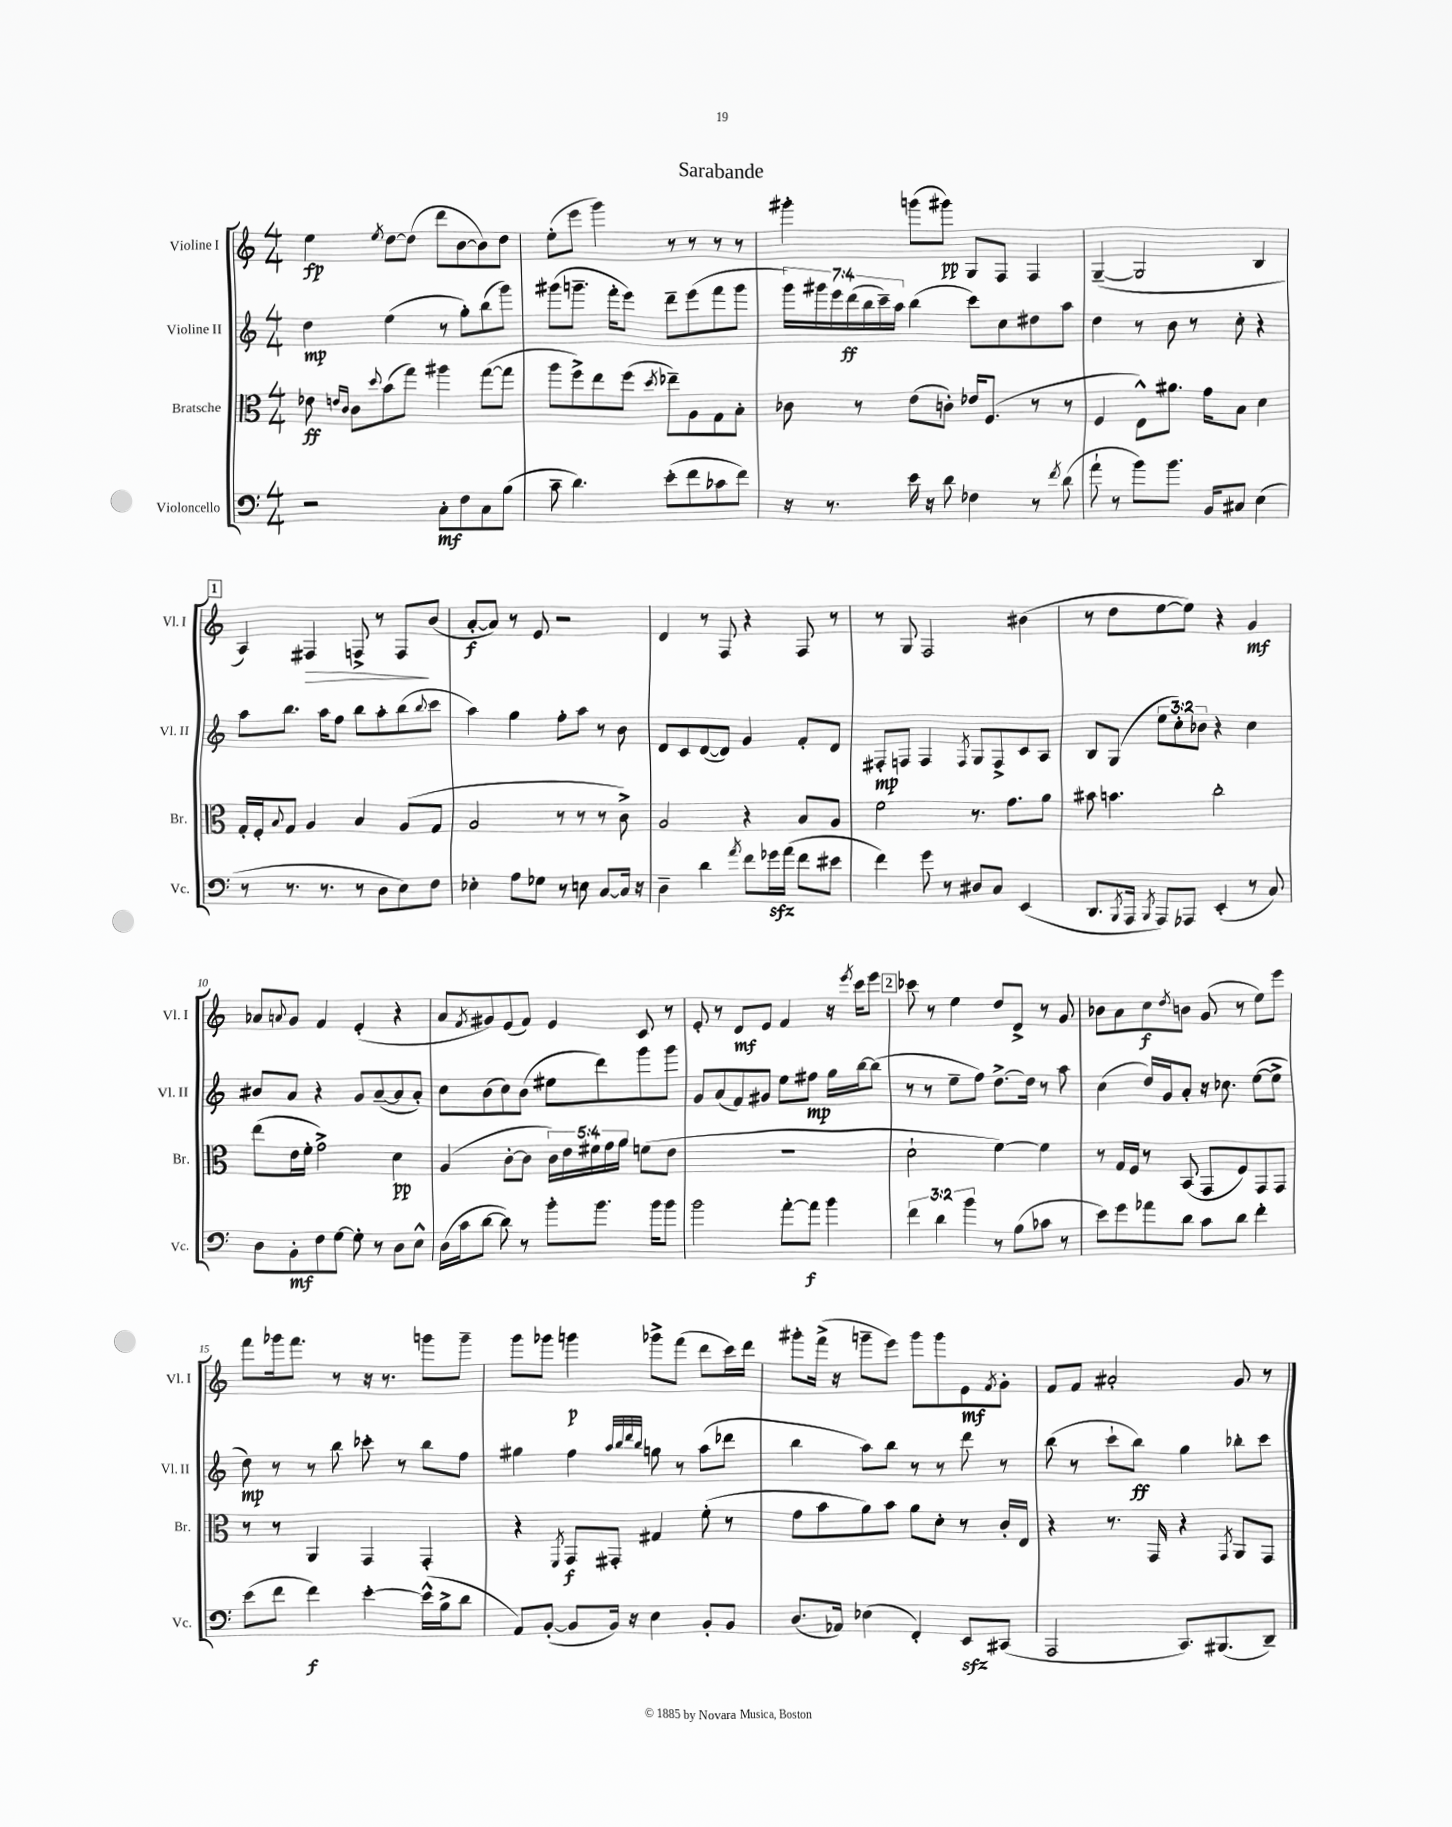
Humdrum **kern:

**kern	**dynam	**kern	**dynam	**kern	**dynam	**kern	**dynam
*part4	*part4	*part3	*part3	*part2	*part2	*part1	*part1
*staff4	*staff4	*staff3	*staff3	*staff2	*staff2	*staff1	*staff1
*I"Violoncello	*	*I"Bratsche	*	*I"Violine II	*	*I"Violine I	*
*I'Vc.	*	*I'Br.	*	*I'Vl. II	*	*I'Vl. I	*
*clefF4	*	*clefC3	*	*clefG2	*	*clefG2	*
*k[]	*	*k[]	*	*k[]	*	*k[]	*
*M4/4	*	*M4/4	*	*M4/4	*	*M4/4	*
=1	=1	=1	=1	=1	=1	=1	=1
2r	.	8e-X\	ff	4dd\	mp	4ee\	fp
.	.	16qqen/LL	.	.	.	.	.
.	.	16qqc/JJ	.	.	.	.	.
.	.	8c\L	.	.	.	.	.
.	.	8qqdd/	.	.	.	8qee/	.
.	.	(8b\	.	(4ee\	.	[8dd\L	.
.	.	8gg\J)	.	.	.	(8dd\J]	.
8C'\L	mf	4aa#X\	.	8r	.	8ddd\L	.
8F\	.	.	.	8gg'\L)	.	[8b\	.
8C\	.	([8gg\L	.	(8bb\	.	8b\])	.
(8B\J	.	8gg\J]	.	8ggg\J)	.	8dd\J	.
=2	=2	=2	=2	=2	=2	=2	=2
8c~\	.	8aa\L	.	(8ggg#X\L	.	(8ee'\L	.
4.d\)	.	8ff^\)	.	8.gggn~\J	.	8eee\J	.
.	.	8ee\	.	.	.	4ggg\)	.
.	.	.	.	16fff'\KL	.	.	.
.	.	(8ff\J	.	8eee\J)	.	.	.
.	.	8qdd/	.	.	.	.	.
(8e'\L	.	8ee-X~\L)	.	8ddd~\L	.	8r	.
8f\	.	8A\	.	(8eee\	.	8r	.
8c-X\	.	8G\	.	8fff\	.	8r	.
8f\J)	.	8B'\J	.	8ggg\J	.	8r	.
=3	=3	=3	=3	=3	=3	=3	=3
16r	.	8c-X\	.	28ggg\LL)	.	4ggg#X'\	.
.	.	.	.	28ggg#X\	.	.	.
8.r	.	.	.	.	.	.	.
.	.	.	.	28eee\	.	.	.
.	.	.	.	(28ddd\	ff	.	.
.	.	8r	.	.	.	.	.
.	.	.	.	28bb\	.	.	.
.	.	.	.	28ccc~\)	.	.	.
.	.	.	.	28aa\JJ	.	.	.
16e\	.	(8e\L	.	(4bb\	.	(8gggn\L	.
16r	.	.	.	.	.	.	.
8d\	.	8cn'\J)	.	.	.	8ggg#X\J)	pp
4F-X\	.	16e-X/KL	.	8ccc\L)	.	8G/L	.
.	.	(8.F/J	.	.	.	.	.
.	.	.	.	8cc\	.	8F/J	.
8r	.	8r	.	8dd#X\	.	4F/	.
8qf/	.	.	.	.	.	.	.
(8d\	.	8r	.	8aa\J	.	.	.
=4	=4	=4	=4	=4	=4	=4	=4
8a`\	.	4F/	.	4dd\	.	([4G~/	.
8r	.	.	.	.	.	.	.
8b\L)	.	8E^^\L)	.	8r	.	2G/]	.
8.b\J	.	8.a#X\J	.	8b\	.	.	.
.	.	.	.	8r	.	.	.
16BB/KL	.	16g\KL	.	.	.	.	.
8C#X/J	.	8B\J	.	8cc'\	.	.	.
(4E\	.	4d\	.	4r	.	4B/	.
!!LO:LB:g=z
!!LO:REH:place=s1:t=1
=5	=5	=5	=5	=5	=5	=5	=5
8r	.	16G'/LL	.	8aa\L	.	4A/)	.
.	.	16F'/J	.	.	.	.	.
.	.	8qqB/	.	.	.	.	.
8.r	.	8G/J	.	8.bb\J	.	.	.
!	!	!	!	!	!	!	!LO:HP:b
.	.	4A/	.	.	.	4F#X/	>
8.r	.	.	.	16aa\KL	.	.	.
.	.	.	.	8ff\J	.	.	.
8r	.	4B/	.	8bb\L	.	8Fn^/	.
8D\L	.	.	.	8aa'\	.	8r	.
8E\)	.	(8A/L	.	(8bb\	.	8F/L	.
.	.	.	.	8qqbb/	.	.	.
8F\J	.	8G/J	.	8ccc\J	.	(8b/J	]
=6	=6	=6	=6	=6	=6	=6	=6
4E-X'\	.	2A/	.	4aa\)	.	[8a'/L	f
.	.	.	.	.	.	8a/J])	.
8A\L	.	.	.	4gg\	.	8r	.
8G-X\J	.	.	.	.	.	8e/	.
8r	.	8r	.	8ff'\L	.	2r	.
8En\	.	8r	.	8aa\J	.	.	.
[8C/L	.	8r	.	8r	.	.	.
16C/Jk]	.	8c^\)	.	8b\	.	.	.
16r	.	.	.	.	.	.	.
=7	=7	=7	=7	=7	=7	=7	=7
4D~\	.	2A/	.	8d/L	.	4d/	.
.	.	.	.	8c/	.	.	.
4d\	.	.	.	([8d/	.	8r	.
.	.	.	.	8d/J])	.	8F/	.
8qa/	.	.	.	.	.	.	.
8f\L	.	4r	.	4g/	.	4r	.
16g-Xzz\L	.	.	.	.	.	.	.
(16a\JJ	.	.	.	.	.	.	.
8f\L	.	8B/L	.	8f'/L	.	8F/	.
8e#X\J	.	8A/J	.	8d/J	.	8r	.
=8	=8	=8	=8	=8	=8	=8	=8
4f\)	.	2f\	.	8F#X'/L	mp	8r	.
.	.	.	.	8Fn/J	.	8G/	.
8g\	.	.	.	4F/	.	2F/	.
8r	.	.	.	.	.	.	.
.	.	.	.	8qF/	.	.	.
8D#X/L	.	8.r	.	8G/L	.	.	.
8C/J	.	.	.	8F^/	.	.	.
.	.	8.g\L	.	.	.	.	.
(4EE/	.	.	.	8c/	.	(4b#X\	.
.	.	8a\J	.	8A/J	.	.	.
=9	=9	=9	=9	=9	=9	=9	=9
8.DD/L	.	8b#X\	.	8B/L	.	8r	.
.	.	4.bn\	.	(8G/J	.	8dd\L	.
8qBBB/	.	.	.	.	.	.	.
16AAA/Jk	.	.	.	.	.	.	.
8qBBB/	.	.	.	.	.	.	.
8AAA/L)	.	.	.	12ee\L	.	[8ee\	.
.	.	.	.	12cc'\)	.	.	.
8AAA-X/J	.	.	.	.	.	8ee\J])	.
.	.	.	.	12b-X\J	.	.	.
(4EE'/	.	2cc'\	.	4r	.	4r	.
8r	.	.	.	4cc\	.	4g/	mf
8C/)	.	.	.	.	.	.	.
!!LO:LB:g=z
=10	=10	=10	=10	=10	=10	=10	=10
8D\L	.	(8ee\L	.	8b#X/L	.	8a-X/L	.
.	.	.	.	.	.	8qqan/	.
8BB'\	mf	16e\L	.	8a/J	.	8g/J	.
.	.	16f'\JJ	.	.	.	.	.
8F\	.	2g^\)	.	4r	.	4f/	.
[8G\J	.	.	.	.	.	.	.
8G'\]	.	.	.	8g/L	.	(4e'/	.
8r	.	.	.	([8a~/	.	.	.
8D\L	.	4d\	pp	8a/]	.	4r	.
8E^^\J	.	.	.	8a'/J)	.	.	.
=11	=11	=11	=11	=11	=11	=11	=11
(16D\LL	.	(4A/	.	8cc\L	.	8a/L	.
16c\J	.	.	.	.	.	.	.
.	.	.	.	.	.	8qf/	.
[8d\J	.	.	.	(8b\	.	8g#X/)	.
8d\])	.	[8c'\L	.	8cc\)	.	(8e/	.
8r	.	8c\J]	.	(8b\J	.	8f/J)	.
8b'\L	.	20c\LL)	.	8ee#X\L	.	4e/	.
.	.	20e\	.	.	.	.	.
.	.	20f#X\	.	.	.	.	.
8.b\J	.	.	.	8ddd\)	.	.	.
.	.	20g\	.	.	.	.	.
.	.	20a\JJ	.	.	.	.	.
.	.	(8fn\L	.	8ggg\	.	8c/	.
16b\KL	.	.	.	.	.	.	.
8b\J	.	8e\J	.	8ggg\J	.	8r	.
=12	=12	=12	=12	=12	=12	=12	=12
2b\	.	1r	.	8g/L	.	8e'/	.
.	.	.	.	(8a/	.	8r	.
.	.	.	.	8f/)	.	8d/L	mf
.	.	.	.	8g#X/J	.	8e/J	.
[8a'\L	.	.	.	8ee\L	.	4f/	.
8a\J]	f	.	.	8ff#X\J	mp	.	.
4b\	.	.	.	16gg\LL	.	16r	.
.	.	.	.	.	.	8qeee/	.
.	.	.	.	[16bb\J	.	16ccc\KL	.
.	.	.	.	(8bb\J]	.	8eee\J	.
!!LO:REH:place=s1:t=2
=13	=13	=13	=13	=13	=13	=13	=13
6f\	.	2d`\	.	8r	.	8ccc-X\	.
.	.	.	.	8r	.	8r	.
6d\	.	.	.	.	.	.	.
.	.	.	.	8ee~\L	.	4ee\	.
6b\	.	.	.	.	.	.	.
.	.	.	.	8ff\J)	.	.	.
8r	.	[4f\)	.	[8.dd^\L	.	8dd/L	.
(8B\L	.	.	.	.	.	8d^/J	.
.	.	.	.	16dd\Jk]	.	.	.
8c-X\J	.	4f\]	.	8r	.	8r	.
8r	.	.	.	8aa\	.	8g/	.
=14	=14	=14	=14	=14	=14	=14	=14
8e\L)	.	8r	.	(4cc\	.	8b-X\L	.
8g\	.	16G/LL	.	.	.	8a\	.
.	.	16F/JJ	.	.	.	.	.
8a-X\	.	8r	.	16dd/LL)	.	8cc\	f
.	.	.	.	16g/J	.	.	.
.	.	.	.	.	.	8qdd/	.
8d\J	.	(8BB/	.	8a'/J	.	8bn\J	.
8c\L	.	8GG/L	.	16r	.	(8g/	.
.	.	.	.	8.cc-X\	.	.	.
8d\J	.	8F/)	.	.	.	8r	.
4f'\	.	8GG/	.	([8ee\L	.	8ee\L)	.
.	.	8GG/J	.	8ee^\J]	.	8eee\J	.
!!LO:LB:g=z
=15	=15	=15	=15	=15	=15	=15	=15
(8e\L	.	8r	.	8dd\)	mp	8fff\L	.
8f\J	.	8r	.	8r	.	16ggg-X\k	.
.	.	.	.	.	.	8.fff\J	.
4f\)	f	4AA/	.	8r	.	.	.
.	.	.	.	8bb\	.	8r	.
[4e'\	.	4GG/	.	8ccc-X'\	.	16r	.
.	.	.	.	.	.	8.r	.
.	.	.	.	8r	.	.	.
(16e^^\LL]	.	4GG'/	.	8bb\L	.	8gggn\L	.
16B^\J	.	.	.	.	.	.	.
8d\J	.	.	.	8ff\J	.	8ggg~\J	.
=16	=16	=16	=16	=16	=16	=16	=16
8AA/L)	.	4r	.	4gg#X\	.	8ggg\L	.
([8BB'/J	.	.	.	.	.	8ggg-X\J	.
.	.	8qFF/	.	.	.	.	.
8BB/L]	.	8GG/L	f	4ff\	.	4gggn\	p
16BB/Jk)	.	8GG#X'/J	.	.	.	.	.
16r	.	.	.	.	.	.	.
.	.	.	.	32qqaa/LLL	.	.	.
.	.	.	.	32qqbb/	.	.	.
.	.	.	.	32qqddd/	.	.	.
.	.	.	.	32qqbb/JJJ	.	.	.
4E\	.	4G#X/	.	8ggn\	.	8ggg-X^\L	.
.	.	.	.	8r	.	(8fff\J	.
8BB'/L	.	(8f'\	.	(8aa\L	.	8ddd\L	.
8BB/J	.	8r	.	8ddd-X\J	.	16ccc\L)	.
.	.	.	.	.	.	16ddd\JJ	.
=17	=17	=17	=17	=17	=17	=17	=17
(8.D/L	.	8g\L	.	4bb\	.	8ggg#X'\L	.
.	.	8b\	.	.	.	(16fff^\Jk	.
16AA-X/Jk)	.	.	.	.	.	16r	.
(4E-X\	.	8a\)	.	8aa\L)	.	8gggn~\L	.
.	.	8b\J	.	8bb\J	.	8eee\J)	.
4FF'/)	.	8a\L	.	8r	.	8ggg\L	.
.	.	8d'\J	.	8r	.	8ggg\	.
8EEzz/L	.	8r	.	8ddd\	.	8e\	mf
.	.	.	.	.	.	8qf/	.
(8CC#X/J	.	16c'/LL	.	8r	.	8g'\J	.
.	.	16E/JJ	.	.	.	.	.
=18	=18	=18	=18	=18	=18	=18	=18
2AAA/	.	4r	.	(8bb\	.	8f/L	.
.	.	.	.	8r	.	8f/J	.
.	.	8.r	.	8ccc`\L	.	2a#X'/	.
.	.	.	.	8bb\J)	ff	.	.
.	.	16GG/	.	.	.	.	.
8.CC/L)	.	4r	.	4gg\	.	.	.
(8.BBB#X/	.	.	.	.	.	.	.
.	.	8qGG/	.	.	.	.	.
.	.	8AA/L	.	8bb-X'\L	.	8g/	.
8DD~/J)	.	8GG/J	.	8ccc\J	.	8r	.
==	==	==	==	==	==	==	==
*-	*-	*-	*-	*-	*-	*-	*-
